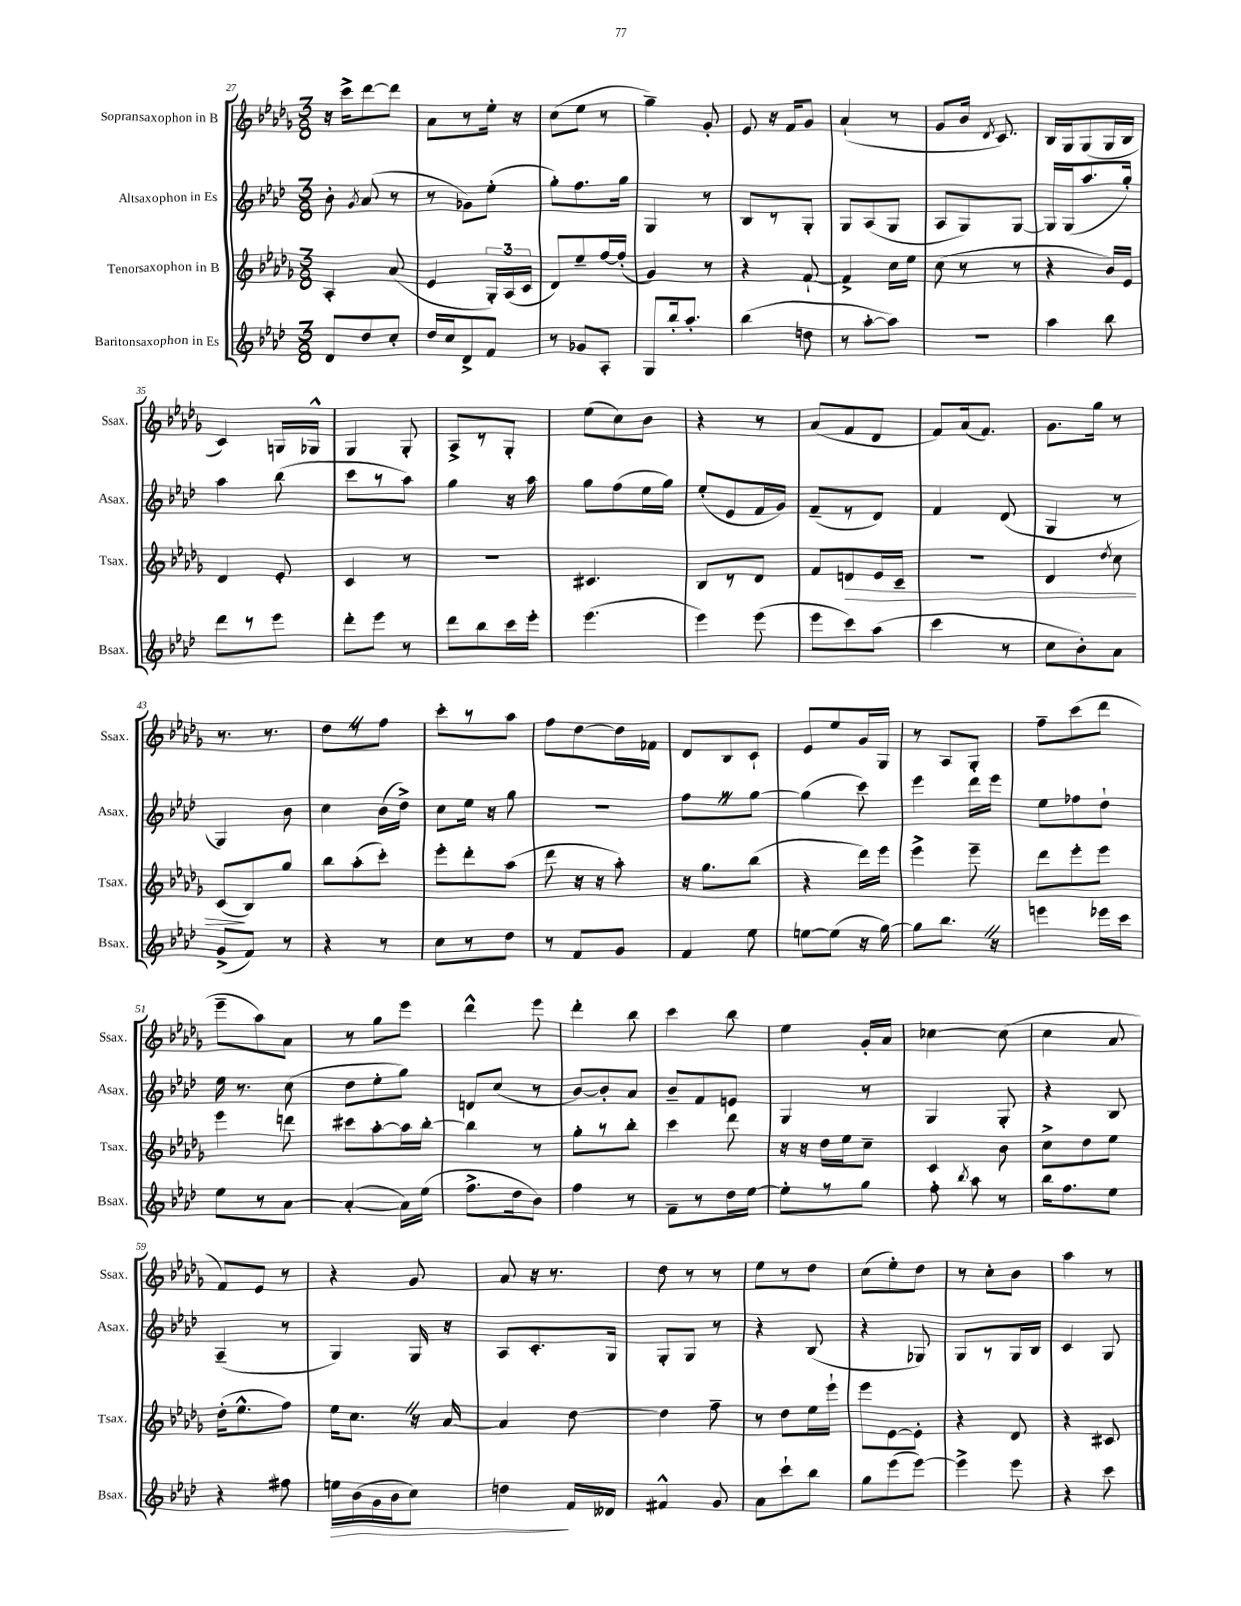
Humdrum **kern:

**kern	**kern	**kern	**kern
*staff4	*staff3	*staff2	*staff1
*clefG2	*clefG2	*clefG2	*clefG2
*k[b-e-a-d-]	*k[b-e-a-d-g-]	*k[b-e-a-d-]	*k[b-e-a-d-g-]
*M3/8	*M3/8	*M3/8	*M3/8
8d-	4A-'	8b-'	16r
.	.	.	16ccc^
.	.	8qg	.
8dd-	.	(8a-	[8ddd-
8cc'	(8a-	8r	8ddd-]
=	=	=	=
16dd-	4e-	8r	8a-
16cc	.	.	.
8d-^	.	8g-)	8r
8f	24G-')	(8ee-'	16ee-'
.	(24A-	.	.
.	.	.	16r
.	24c	.	.
=	=	=	=
8r	8d-)	8gg')	(8cc
8g-	8ee-~	8.ff	8ee-
8A-'	[16ff	.	8r
.	(16ff']	16gg	.
=	=	=	=
8G	4g-)	4G	4gg-~)
16bb-'	.	.	.
8.aa-'	.	.	.
.	8r	8r	8g-'
=	=	=	=
(4bb-	4r	8B-	8e-
.	.	8r	16r
.	.	.	16f
8dd	[8f`	8G'	8g-
=	=	=	=
8r	4f^]	8G	(4a-`
[8aa-'	.	(8A-	.
8aa-])	16cc	8G	8r
.	16ee-	.	.
=	=	=	=
4.r	(8cc	8A-	8g-
.	8r	8G)	16b-
.	.	.	8qd-
.	.	.	8.c)
.	8r	[8G	.
=	=	=	=
4aa-	4r	16G]	16B-
.	.	(16G	16G-
.	.	8.aa-	(8G-
8bb-	16b-)	.	16G-
.	16e-	16gg')	16B-
=	=	=	=
8ddd-	4d-	4aa-	4c)
8r	.	.	.
8eee-	8e-'	(8bb-	16G
.	.	.	16G-^^
=	=	=	=
8ddd-'	4c	8ccc	4G-
8eee-	.	8r	.
8r	8r	8aa-)	8G-'
=	=	=	=
8ddd-	4.r	4gg	8A-^
8bb-	.	.	8r
16ccc	.	16r	8G-'
16eee-'	.	16aa-	.
=	=	=	=
(4.eee-	4.c#	8gg	(8ee-
.	.	(8ff	8cc)
.	.	16ee-	8b-
.	.	16gg)	.
=	=	=	=
4eee-)	8B-	(8ee-'	4r
.	8r	8e-	.
(8eee-	8d-	16f	8r
.	.	16g)	.
=	=	=	=
8eee-	8f	(8f~	(8a-
8ccc)	8d	8r	8f
(8aa-	16e-	8d-)	8d-
.	16c~	.	.
=	=	=	=
4ccc	4.r	4f	8f)
.	.	.	(16a-
.	.	.	8.f)
8r	.	(8d-	.
=	=	=	=
8cc	4d-	4G	8.g-
8b-')	.	.	.
.	.	.	16gg-
.	8qdd-	.	.
8a-	8cc	8r	8r
=	=	=	=
(8g^	(8c	4G)	8.r
8f)	8B-)	.	.
.	.	.	8.r
8r	8gg-	8b-	.
=	=	=	=
4r	8bb-	4cc	8dd-
.	(8aa-'	.	8r
8r	8ccc')	(16b-	8ff
.	.	16dd-^)	.
=	=	=	=
8cc	8eee-'	8cc	8ccc'
8r	8ddd-'	16ee-	8r
.	.	16r	.
8dd-	(8aa-	8gg	8aa-
=	=	=	=
8r	8ddd-	4.r	8ff
8f	16r	.	[8dd-
.	16r	.	.
8g	8aa-')	.	16dd-]
.	.	.	16f-
=	=	=	=
4f	16r	8ff	8d-
.	8.gg-	.	.
.	.	8r	8B-
8ee-	(8bb-	[8gg	8c`
=	=	=	=
[8ee	4r	(4gg]	8e-
(8ee]	.	.	8ee-
16r	16ddd-)	8ccc)	16g-
[16gg)	16eee-	.	16G-
=	=	=	=
8gg]	4eee-^	4eee-	8r
8.bb-	.	.	8A-
.	8eee-~	16ddd-	8G-'
16r	.	16eee-	.
=	=	=	=
4eee	8ddd-	8ee-	8ff~
.	8eee-'	8ff-	(8ccc
16eee-	8eee-	8dd-`	8ddd-
16ccc	.	.	.
=	=	=	=
8ee-	4eee-	16ee-	8eee-~
.	.	8.r	.
8r	.	.	8aa-)
[8a-	8ddd	(8cc	8a-
=	=	=	=
(4a-'_	8ccc#	8dd-	8r
.	[8aa-'	8ee-'	8gg-
16a-])	16aa-]	8gg)	8eee-
(16ee-	[16bb-'	.	.
=	=	=	=
8.ff^	4bb-]	8d	4ddd-^^
.	.	(8cc	.
16dd-	.	.	.
8b-)	8r	8r	8eee-
=	=	=	=
4ff	8gg-'	[8b-)	4ddd-'
.	8r	8b-']	.
8r	8bb-'	8a-	8bb-
=	=	=	=
8f~	4ccc	8b-~	4ccc
8r	.	8f	.
16dd-	8ddd-	8e	8bb-
[16ee-	.	.	.
=	=	=	=
8ee-']	16r	4G	4ee-
.	16r	.	.
8r	16dd-	.	.
.	16ee-	.	.
8gg	8cc~	8r	16g-'
.	.	.	16a-
=	=	=	=
8ff'	4c	4G	[4cc-
8qbb-	.	.	.
8aa-	.	.	.
8r	8b-	8G'	(8cc-]
=	=	=	=
16bb-	8cc^	4r	4cc
8.ff	.	.	.
.	8dd-	.	.
8ee-	8ee-	8B-	8a-
=	=	=	=
4r	(16dd-'	(4A-~	8f)
.	8.ee-^^	.	.
.	.	.	8e-
8ff#	8ff)	8r	8r
=	=	=	=
16ee	16ee-	4G)	4r
(16b-	8.cc	.	.
16g	.	.	.
16b-	.	.	.
8cc)	16r	16G	8g-
.	[16a-	16r	.
=	=	=	=
4dd	4a-]	8A-	8a-
.	.	8.c'	16r
.	.	.	8.r
16f	[8dd-	.	.
16d--	.	16G	.
=	=	=	=
4f#^^	4dd-]	8G'	8dd-
.	.	8G	8r
8g	8ff~	8r	8r
=	=	=	=
8a-	8r	4r	8ee-
8ccc`	8dd-	.	8r
8bb-	16ee-	(8B-	8dd-
.	16eee-`	.	.
=	=	=	=
8gg	8eee-	4r	(8cc
(8eee-	[8e-	.	8ee-')
[8eee-)	8e-']	8G-)	8dd-
=	=	=	=
4eee-^]	4r	8G	8r
.	.	8r	8cc'
8eee-	8d-	16G	8b-
.	.	16B-	.
=	=	=	=
4r	4r	4c	4aa-
8ccc	8c#	8G	8r
==	==	==	==
*-	*-	*-	*-
